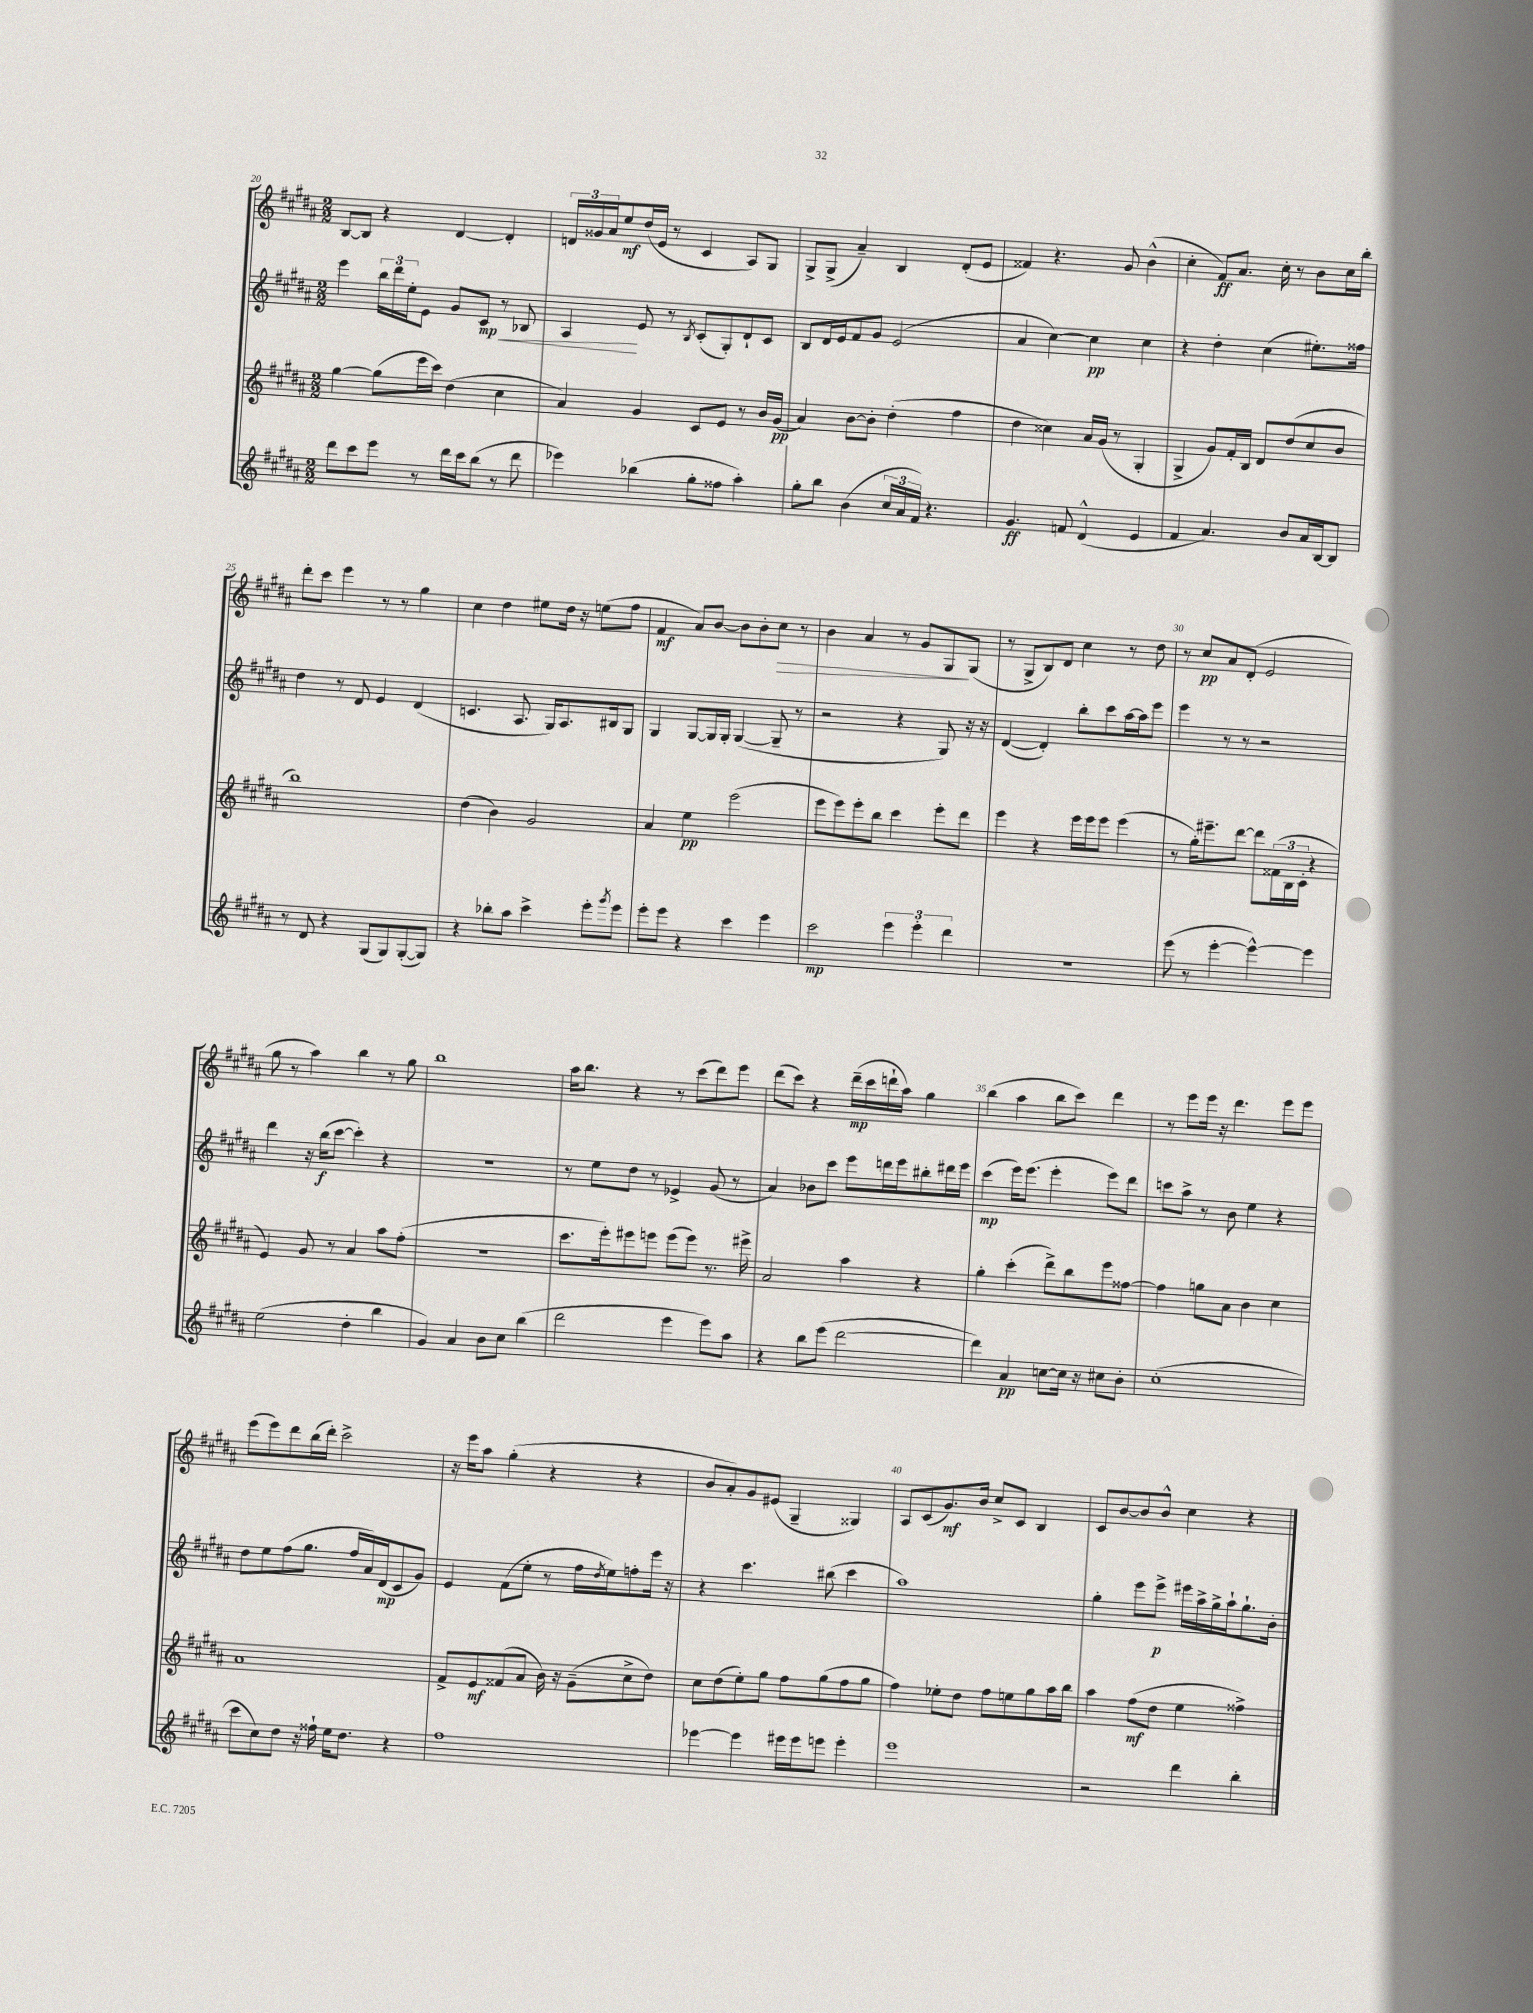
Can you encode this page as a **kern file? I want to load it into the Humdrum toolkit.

**kern	**dynam	**kern	**dynam	**kern	**dynam	**kern	**dynam
*part4	*part4	*part3	*part3	*part2	*part2	*part1	*part1
*staff4	*staff4	*staff3	*staff3	*staff2	*staff2	*staff1	*staff1
*clefG2	*	*clefG2	*	*clefG2	*	*clefG2	*
*k[f#c#g#d#a#]	*	*k[f#c#g#d#a#]	*	*k[f#c#g#d#a#]	*	*k[f#c#g#d#a#]	*
*M2/2	*	*M2/2	*	*M2/2	*	*M2/2	*
=20	=20	=20	=20	=20	=20	=20	=20
8ddd#\L	.	[4gg#\	.	4eee\	.	[8B/L	.
8ccc#\	.	.	.	.	.	8B/J]	.
8eee\J	.	(8gg#\L]	.	24bb\LL	.	4r	.
.	.	.	.	24ddd#\	.	.	.
.	.	.	.	24ee'\J	.	.	.
8r	.	16eee\L	.	8e\J	.	.	.
.	.	16ccc#\JJ)	.	.	.	.	.
16ddd#\LL	.	(4dd#\	.	8g#/L	.	[4d#/	.
16ccc#\J	.	.	.	.	.	.	.
!	!	!	!	!	!LO:HP:b	!	!
(8bb\J	.	.	.	8c#/J	< mp	.	.
8r	.	4cc#\	.	8r	.	4d#'/]	.
8ddd#\	.	.	.	8B-X/	.	.	.
=21	=21	=21	=21	=21	=21	=21	=21
4eee-X\)	.	4a#/)	.	4A#/	.	24dn/LL	.
.	.	.	.	.	.	24g##X/	.
.	.	.	.	.	.	24a#/J	.
.	.	.	.	.	.	8ee/	mf
(4bb-X\	.	4g#/	.	8e/	[	(16dd#/L	.
.	.	.	.	.	.	16e/JJ	.
.	.	.	.	8r	.	8r	.
.	.	.	.	8qB/	.	.	.
8gg#'\L	.	8c#/L	.	(8c#'/L	.	4c#/	.
8ff##X\J	.	8e/J	.	8G#'/)	.	.	.
4aa#'\)	.	8r	.	8d#`/	.	8A#/L)	.
.	.	16b/LL	.	8c#/J	.	8G#/J	.
.	.	(16g#/JJ	pp	.	.	.	.
=22	=22	=22	=22	=22	=22	=22	=22
8gg#'\L	.	4a#/)	.	8B/L	.	8G#^/L	.
8bb\J	.	.	.	16d#/L	.	(8G#^/J	.
.	.	.	.	16e/J	.	.	.
(4b\	.	[8b\L	.	8f#/	.	4a#~/)	.
.	.	8b'\J]	.	8g#/J	.	.	.
24cc#/LL	.	(4dd#'\	.	(2e/	.	4B/	.
24a#/	.	.	.	.	.	.	.
24f#/JJ)	.	.	.	.	.	.	.
4.r	.	.	.	.	.	.	.
.	.	4ff#\	.	.	.	(8d#'/L	.
.	.	.	.	.	.	8e/J	.
=23	=23	=23	=23	=23	=23	=23	=23
4.g#/	ff	4dd#\	.	4a#/	.	4f##X/)	.
.	.	4cc##X\)	.	[4cc#\)	.	4.r	.
8fn/	.	.	.	.	.	.	.
(4d#^^/	.	16a#/LL	.	4cc#\]	pp	.	.
.	.	(16g#/JJ	.	.	.	.	.
.	.	8r	.	.	.	8g#/	.
4e/	.	4G#'/	.	4cc#\	.	(4b^^\	.
=24	=24	=24	=24	=24	=24	=24	=24
4f#/	.	4G#^/	.	4r	.	4cc#'\	.
4.a#/)	.	8g#/L)	.	4dd#'\	.	8f#/L)	ff
.	.	16f#'/L	.	.	.	8.a#/J	.
.	.	16B/JJ	.	.	.	.	.
.	.	8d#/L	.	(4cc#\	.	.	.
.	.	.	.	.	.	16cc#'\	.
8b/L	.	(8dd#/	.	.	.	8r	.
16a#/L	.	8cc#/	.	8.ee#X'\L)	.	8b\L	.
[16B/J	.	.	.	.	.	.	.
8B/J]	.	8b/J	.	.	.	16cc#\L	.
.	.	.	.	16ff##X\Jk	.	16bb'\JJ	.
!!LO:LB:g=z
=25	=25	=25	=25	=25	=25	=25	=25
8r	.	1bb)	.	4dd#\	.	8ddd#'\L	.
8d#/	.	.	.	.	.	8ccc#\J	.
4r	.	.	.	8r	.	4eee\	.
.	.	.	.	8d#/	.	.	.
(8G#/L	.	.	.	4e/	.	8r	.
8G#/)	.	.	.	.	.	8r	.
([8G#'/	.	.	.	(4d#/	.	4gg#\	.
8G#/J])	.	.	.	.	.	.	.
=26	=26	=26	=26	=26	=26	=26	=26
4r	.	(4dd#\	.	4.cn/	.	4cc#\	.
8bb-X'\L	.	4b\)	.	.	.	4dd#\	.
8aa#\J	.	.	.	8.A#/	.	.	.
4ccc#^\	.	2g#/	.	.	.	8ee#X\L	.
.	.	.	.	16G#/KL)	.	.	.
.	.	.	.	8.A#/	.	16dd#\Jk	.
.	.	.	.	.	.	16r	.
8eee'\L	.	.	.	.	.	(8een\L	.
.	.	.	.	16B#X/k	.	.	.
8qggg#/	.	.	.	.	.	.	.
8eee\J	.	.	.	8G#/J	.	8ff#\J	.
=27	=27	=27	=27	=27	=27	=27	=27
8eee'\L	.	4a#/	.	4G#/	.	4f#/	mf
8eee\J	.	.	.	.	.	.	.
4r	.	4ee\	pp	[8G#/L	.	8a#/L)	.
.	.	.	.	16G#/L]	.	[8b/J	.
.	.	.	.	16G#'/JJ	.	.	.
4ccc#\	.	(2eee\	.	([4G#/	.	8b\L]	.
.	.	.	.	.	.	8b'\	.
!	!	!	!	!	!	!	!LO:HP:b
4eee\	.	.	.	8G#~/]	.	8cc#\J	>
.	.	.	.	8r	.	8r	.
=28	=28	=28	=28	=28	=28	=28	=28
2ccc#\	mp	8eee\L	.	2r	.	4b\	.
.	.	8eee\)	.	.	.	.	.
.	.	8eee'\	.	.	.	4a#/	.
.	.	8bb\J	.	.	.	.	.
6eee\	.	4ccc#\	.	4r	.	8r	.
.	.	.	.	.	.	8g#/L	.
6eee'\	.	.	.	.	.	.	.
.	.	8eee'\L	.	8G#/)	.	8G#/	.
6ddd#\	.	.	.	.	.	.	.
.	.	8ddd#\J	.	16r	.	(8G#/J	]
.	.	.	.	16r	.	.	.
=29	=29	=29	=29	=29	=29	=29	=29
1r	.	4eee\	.	([4d#/	.	8r	.
.	.	.	.	.	.	8G#^/L	.
.	.	4r	.	4d#'/])	.	8B/)	.
.	.	.	.	.	.	8d#/J	.
.	.	16eee\LL	.	8bb'\L	.	4cc#\	.
.	.	16eee\J	.	.	.	.	.
.	.	8eee\J	.	8ccc#\	.	.	.
.	.	(4eee\	.	[16aa#\L	.	8r	.
.	.	.	.	16aa#\J]	.	.	.
.	.	.	.	8eee\J	.	8dd#\	.
=30	=30	=30	=30	=30	=30	=30	=30
(8eee\	.	8r	.	4eee\	.	8r	.
8r	.	16gg#'\KL)	.	.	.	8cc#/L	pp
.	.	8.eee#X~\	.	.	.	.	.
[4eee'\	.	.	.	8r	.	8a#/	.
.	.	[8ddd#\J	.	8r	.	(8d#'/J	.
4eee^^\_)	.	8ddd#\L]	.	2r	.	2e/	.
.	.	(24f##X\L	.	.	.	.	.
.	.	24B\	.	.	.	.	.
.	.	24c#'\JJ	.	.	.	.	.
4eee\]	.	4r	.	.	.	.	.
!!LO:LB:g=z
=31	=31	=31	=31	=31	=31	=31	=31
(2ee\	.	4e/)	.	4ddd#\	.	8gg#\	.
.	.	.	.	.	.	8r	.
.	.	8g#/	.	16r	.	4aa#\)	.
.	.	.	.	(16bb\KL	f	.	.
.	.	8r	.	[8ccc#\J	.	.	.
4dd#'\	.	4a#/	.	4ccc#'\])	.	4bb\	.
4bb\	.	8aa#\L	.	4r	.	8r	.
.	.	(8ff#'\J	.	.	.	8gg#\	.
=32	=32	=32	=32	=32	=32	=32	=32
4g#/)	.	1r	.	1r	.	1bb	.
4a#/	.	.	.	.	.	.	.
8b\L	.	.	.	.	.	.	.
8cc#\J	.	.	.	.	.	.	.
(4bb\	.	.	.	.	.	.	.
=33	=33	=33	=33	=33	=33	=33	=33
2ddd#\	.	8.ccc#\L	.	8r	.	16aa#\KL	.
.	.	.	.	.	.	8.bb\J	.
.	.	.	.	8ee\L	.	.	.
.	.	16eee'\k)	.	.	.	.	.
.	.	8eee#X\	.	8dd#\J	.	4r	.
.	.	8eeen\J	.	8r	.	.	.
4eee\	.	(8eee\L	.	4e-X^/	.	8r	.
.	.	8eee\J)	.	.	.	(8ccc#\L	.
8eee\L)	.	8.r	.	(8g#/	.	8ddd#\)	.
8aa#\J	.	.	.	8r	.	8eee\J	.
.	.	16eee#X^\	.	.	.	.	.
=34	=34	=34	=34	=34	=34	=34	=34
4r	.	2a#/	.	4a#/)	.	(8ddd#\L	.
.	.	.	.	.	.	8ccc#\J)	.
8bb\L	.	.	.	8b-X\L	.	4r	.
(8eee\J	.	.	.	8ccc#\J	.	.	.
[2ddd#\	.	4aa#\	.	8eee\L	.	(16ddd#~\LL	mp
.	.	.	.	.	.	16ccc#\	.
.	.	.	.	16dddn\L	.	16dddn`\	.
.	.	.	.	16eee\J	.	16aa#\JJ)	.
.	.	4r	.	8bb#X'\	.	4gg#\	.
.	.	.	.	16ddd#X\L	.	.	.
.	.	.	.	16eee\JJ	.	.	.
=35	=35	=35	=35	=35	=35	=35	=35
4ddd#\])	.	4gg#'\	.	(4ccc#\	mp	(4bb\	.
4a#/	pp	(4ccc#'\	.	16eee\KL)	.	4aa#\	.
.	.	.	.	(8.eee\J	.	.	.
[8ccn\L	.	8ddd#^\L)	.	4eee'\	.	8bb\L	.
16cc\Jk]	.	8bb\	.	.	.	8ccc#\J)	.
16r	.	.	.	.	.	.	.
8cc#X\L	.	8eee\	.	8eee\L)	.	4ddd#\	.
8b'\J	.	[8ff##X\J	.	8ddd#\J	.	.	.
=36	=36	=36	=36	=36	=36	=36	=36
(1cc#'	.	4ff##\]	.	8cccn\L	.	8r	.
.	.	.	.	8aa#^\J	.	8eee\L	.
.	.	8ggn\L	.	8r	.	16eee\Jk	.
.	.	.	.	.	.	16r	.
.	.	8a#\J	.	8b\	.	4.ddd#\	.
.	.	4b\	.	4ee\	.	.	.
.	.	4cc#\	.	4r	.	8eee\L	.
.	.	.	.	.	.	8eee\J	.
!!LO:LB:g=z
=37	=37	=37	=37	=37	=37	=37	=37
8ccc#\L	.	1a#	.	8dd#\L	.	(8eee\L	.
8cc#\)	.	.	.	8ee\	.	8eee\)	.
8dd#\J	.	.	.	(8ff#\	.	8ddd#\	.
16r	.	.	.	8.gg#\J	.	(16bb\L	.
16ff##X`\	.	.	.	.	.	16ddd#'\JJ)	.
16ee\KL	.	.	.	.	.	2ccc#^\	.
8.dd#\J	.	.	.	16ff#/LL	.	.	.
.	.	.	.	16a#/)	.	.	.
.	.	.	.	(16d#/J	mp	.	.
4r	.	.	.	8c#/	.	.	.
.	.	.	.	8g#/J)	.	.	.
=38	=38	=38	=38	=38	=38	=38	=38
1ff#	.	8f#^/L	.	4e/	.	16r	.
.	.	.	.	.	.	16eee\KL	.
.	.	8e/	mf	.	.	8aa#\J	.
.	.	(8f##X/	.	(8f#\L	.	(4gg#'\	.
.	.	8a#/J	.	8ee'\J	.	.	.
.	.	16b\)	.	8r	.	4r	.
.	.	16r	.	.	.	.	.
.	.	(8g#~\L	.	16ff#\LL	.	.	.
.	.	.	.	8qdd#/	.	.	.
.	.	.	.	16ee\J)	.	.	.
.	.	8cc#^\	.	8ffn'\	.	4r	.
.	.	8dd#\J)	.	16eee\Jk	.	.	.
.	.	.	.	16r	.	.	.
=39	=39	=39	=39	=39	=39	=39	=39
[4eee-X\	.	8cc#\L	.	4r	.	8b/L	.
.	.	(8dd#\	.	.	.	8a#'/)	.
4eee-\]	.	8ee'\)	.	4.ccc#\	.	8g#/	.
.	.	8gg#\J	.	.	.	(8e#X/J	.
16eee#X\LL	.	8ff#\L	.	.	.	4G#~/	.
16eee#\J	.	.	.	.	.	.	.
8eeen\J	.	(8gg#\	.	(8bb#X\	.	.	.
4eee'\	.	8ff#\	.	4ccc#\	.	4G##X/)	.
.	.	8gg#\J	.	.	.	.	.
=40	=40	=40	=40	=40	=40	=40	=40
1eee	.	4ff#\)	.	1aa#)	.	8A#/L	.
.	.	.	.	.	.	(8c#/	.
.	.	8ee-X'\L	.	.	.	8.g#/)	mf
.	.	8dd#\J	.	.	.	.	.
.	.	.	.	.	.	16b/Jk	.
.	.	8ff#\L	.	.	.	8cc#^/L	.
.	.	8een\	.	.	.	8c#/J	.
.	.	8gg#\	.	.	.	4B/	.
.	.	16aa#\L	.	.	.	.	.
.	.	16bb\JJ	.	.	.	.	.
=41	=41	=41	=41	=41	=41	=41	=41
2r	.	4aa#\	.	4gg#'\	.	8c#/L	.
.	.	.	.	.	.	[8b/	.
.	.	(8ff#\L	mf	8eee\L	.	8b/]	.
.	.	8dd#\J	.	8eee^\J	p	8b^^/J	.
4ddd#\	.	4ee\	.	16eee#X\LL	.	4cc#\	.
.	.	.	.	16aa#^\	.	.	.
.	.	.	.	16gg#^\	.	.	.
.	.	.	.	16aa#`\J	.	.	.
4bb'\	.	4ff##X^\)	.	8.gg#`\	.	4r	.
.	.	.	.	16b'\Jk	.	.	.
==	==	==	==	==	==	==	==
*-	*-	*-	*-	*-	*-	*-	*-
